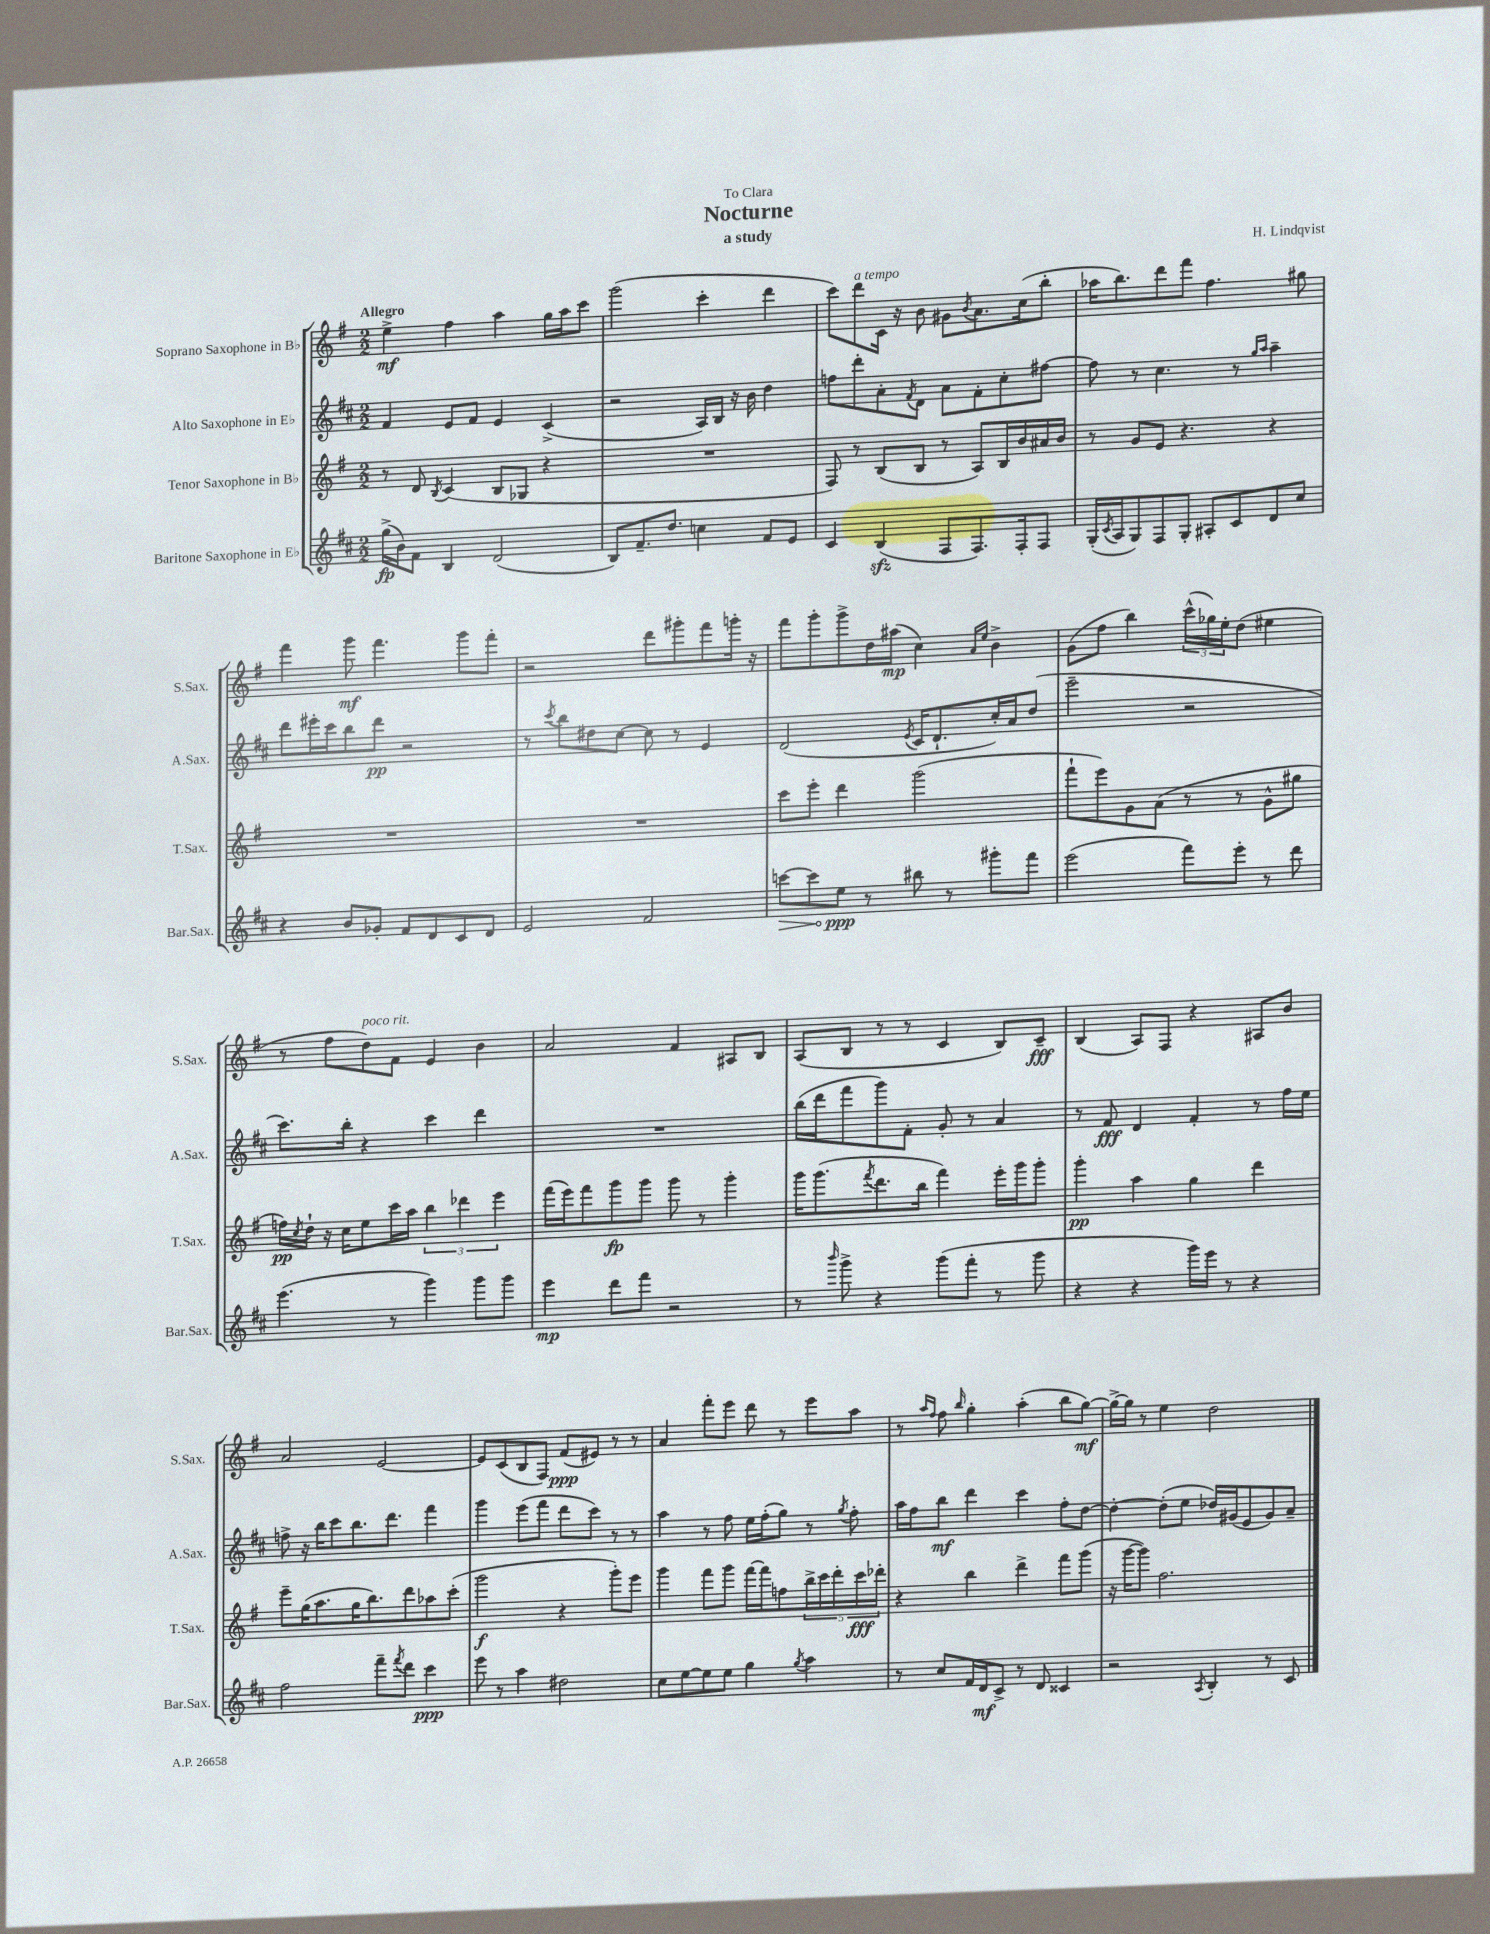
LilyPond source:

\header { title = "Nocturne" composer = "H. Lindqvist" subtitle = "a study" dedication = "To Clara" }
<<
\new StaffGroup <<
\new Staff = "s0" \with { instrumentName = "Soprano Saxophone in Bb" shortInstrumentName = "S.Sax." } {
    \clef treble \key g \major \numericTimeSignature \time 2/2 \tempo "Allegro"
    e''4->\mf fis''4 a''4 g''16 a''16 c'''8 |
    g'''2( c'''4-. d'''4 |
    c'''8) d'''8^\markup { \italic "a tempo" } c'16 r16 b'8 gis'8 \acciaccatura { b'8 } a'8. c''16( b''8-. |
    aes''16 b''8.) d'''8 fis'''8 fis''4. gis''8 |
    fis'''4 g'''8\mf fis'''4. g'''8 fis'''8-. |
    r2 d'''8 gis'''8-. fis'''8 g'''16-. r16 |
    fis'''8 g'''8-. g'''8-> d''16 ais''16\mp( c''4) \grace { a'16 e''16 } b'4-> |
    g'8( fis''8 b''4) \tuplet 3/2 { c'''16-^( ges''16) e''16-. } d''8( eis''4 |
    r8 fis''8 d''8^\markup { \italic "poco rit." }) fis'8 e'4 b'4 |
    a'2 fis'4 ais8 b8 |
    a8( b8 r8 r8 c'4 b8) c'8--\fff |
    b4( a8) fis8 r4 ais8 b'8 |
    a'2 e'2~ |
    e'8 c'8( b8 fis8) fis'8\ppp( eis'8) r8 r8 |
    a'4 fis'''8-. e'''8 d'''8 r8 e'''8 a''8 |
    r8 \grace { a''16 fis''16 } fis''8 \grace { b''16 } g''4-. a''4-.( b''8 g''8~\mf) |
    g''16~-> g''16 r8 e''4 d''2 \bar "|." |
}
\new Staff = "s1" \with { instrumentName = "Alto Saxophone in Eb" shortInstrumentName = "A.Sax." } {
    \clef treble \key d \major \numericTimeSignature \time 2/2
    fis'4 e'8 fis'8 e'4 cis'4->( |
    r2 a16) b16 r16 b'16 d''4 |
    f''8 d'''8-. a'8-. \acciaccatura { fis'8 } d'8 a'8 fis'8-. cis''8-. fis''8~ |
    fis''8 r8 cis''4. r8 \grace { g''16 a''16 } a''4-- |
    d'''8 eis'''16-. cis'''16 b''8 d'''8\pp r2 |
    r8 \acciaccatura { cis'''8 } b''8 dis''8 cis''8~ cis''8 r8 e'4 |
    d'2( \acciaccatura { e'8 } cis'16 d'8.-! cis''16-.) a'16 d''8( |
    e'''2-- r2 |
    cis'''8.) b''16-. r4 cis'''4 d'''4 |
    R1 |
    b''16( d'''16 fis'''8 g'''8) fis'8-. g'8-. r8 a'4 |
    r8 fis'8\fff d'4 fis'4-. r8 fis''16 e''16 |
    f''8-> r16 b''16 cis'''8 b''8. d'''8. fis'''4 |
    g'''4 e'''8( fis'''8 d'''8 cis'''8) r8 r8 |
    a''4 r8 fis''8 e''16 fis''16-.( g''8) r8 \acciaccatura { g''8 } fis''8-. |
    a''16 fis''16 b''8\mf d'''4 cis'''4 fis''8-. d''8~ |
    d''4~-. d''8-.( e''8 des''16) gis'16( e'8 gis'8) a'8-- \bar "|." |
}
\new Staff = "s2" \with { instrumentName = "Tenor Saxophone in Bb" shortInstrumentName = "T.Sax." } {
    \clef treble \key g \major \numericTimeSignature \time 2/2
    r8 d'8 \acciaccatura { b8 } c'4( b8 ges8 r4 |
    R1 |
    fis8) r8 b8( b8 r8 a8) b16 b'16 ais'16 b'16 |
    r8 g'8 e'8 r4. r4 |
    R1 |
    R1 |
    c'''8 e'''8-. d'''4 g'''2( |
    fis'''8-! e'''8) g'8 a'8( r8 r8 g'8-^ gis''8 |
    f''16\pp) \acciaccatura { c''8 } d''16-! r16 c''16 e''8 c'''16 a''16 \tuplet 3/2 { b''4 des'''4 e'''4 } |
    fis'''16( e'''16) fis'''8 g'''8\fp g'''8 g'''8 r8 g'''4-. |
    g'''16 g'''8.( \acciaccatura { fis'''8 } d'''8. b''16 fis'''4) e'''16-. g'''16 g'''8-. |
    g'''4-.\pp a''4 g''4 d'''4 |
    e'''8-- g''16( a''8. g''16 b''8.) d'''8 aes''8 c'''8-.( |
    g'''2\f r4 g'''8-.) e'''8 |
    g'''4 fis'''8 g'''8 fis'''16~ fis'''16 f''8 \tuplet 5/4 { b''16-> c'''16 d'''16-. c'''16\fff des'''16-. } |
    r4 b''4 d'''4-> fis'''8 g'''8( |
    r16 g'''16~ g'''8) fis''2. \bar "|." |
}
\new Staff = "s3" \with { instrumentName = "Baritone Saxophone in Eb" shortInstrumentName = "Bar.Sax." } {
    \clef treble \key d \major \numericTimeSignature \time 2/2
    g''16->\fp( b'16) fis'8 b4 d'2( |
    b8) fis'8.-- d''8. c''4 fis'8 e'8 |
    cis'4 b4\sfz( fis8 fis8.) fis16-. fis8 |
    g16-.( \acciaccatura { cis'8 } a16 g8) fis8 g8-. ais8-. cis'8 d'8 cis''8 |
    r4 b'8 ges'8-. fis'8 d'8 cis'8 d'8 |
    e'2 fis'2 |
    \once \override Hairpin.circled-tip = ##t c'''8~\> c'''8 e''8\ppp\! r8 bis''8 r8 gis'''8-. fis'''8 |
    e'''2( fis'''8) e'''8-. r8 d'''8 |
    e'''4.( r8 g'''4) g'''8 g'''8 |
    e'''4\mp d'''8 fis'''8 r2 |
    r8 \grace { b'''16 } g'''8-> r4 g'''8( fis'''8-. r8 g'''8 |
    r4 r4 g'''16) e'''16 r8 r4 |
    fis''2 fis'''8-- \acciaccatura { fis'''8 } d'''8 cis'''4\ppp |
    e'''8 r8 a''4 dis''2 |
    cis''8 e''8~ e''8 e''8 g''4 \acciaccatura { g''8 } a''4 |
    r8 cis''8 fis'16 d'16\mf cis'8-> r8 d'8 cisis'4 |
    r2 \acciaccatura { a8 } b4-. r8 cis'8 \bar "|." |
}
>>
>>
\layout { \context { \Score \remove "Bar_number_engraver" } }
